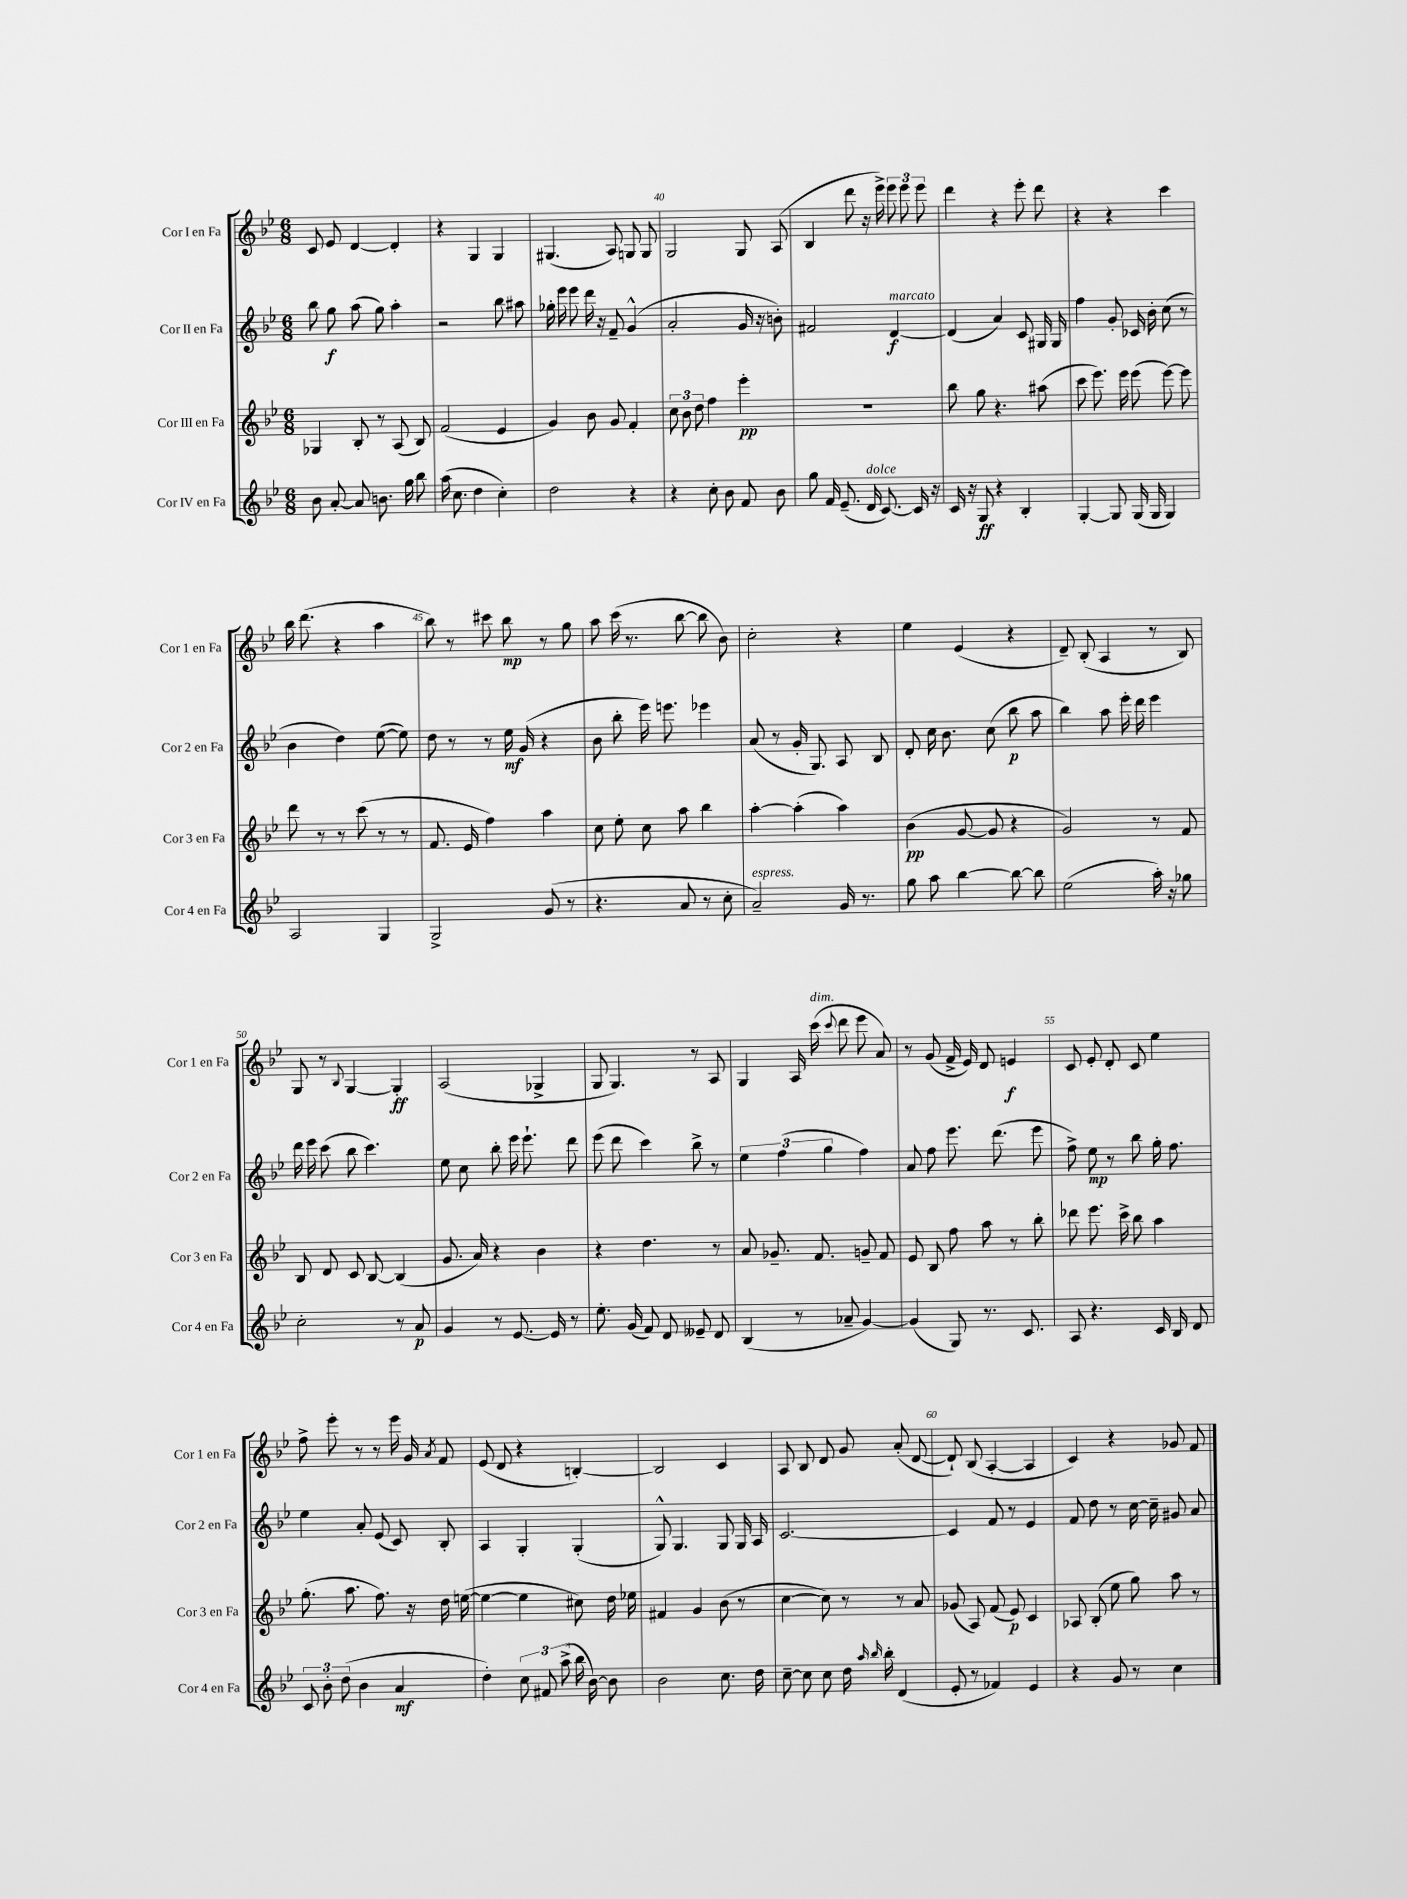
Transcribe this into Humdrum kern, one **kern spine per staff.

**kern	**kern	**kern	**kern
*staff4	*staff3	*staff2	*staff1
*clefG2	*clefG2	*clefG2	*clefG2
*k[b-e-]	*k[b-e-]	*k[b-e-]	*k[b-e-]
*M6/8	*M6/8	*M6/8	*M6/8
8b-\	4G-/	8bb-\	8c/
[8a'/	.	8gg\	8e-/
8a/]	8B-'/	(8aa\	[4d/
8.b\	8r	8gg\)	.
.	(8A/	4aa'\	4d'/]
16gg\	.	.	.
8bb-\	8B-/)	.	.
=	=	=	=
(16aa\	(2f/	2r	4r
8.cc\	.	.	.
4dd\	.	.	4G/
4cc'\)	4e-/	8bb-\	4G/
.	.	8aa#\	.
=	=	=	=
2dd\	4g/)	16gg-'\	(4.G#/
.	.	16eee-\	.
.	.	8eee-\	.
.	8b-\	16ddd\	.
.	.	16r	.
.	8g/	8f~/	8A/)
4r	4f'/	(4g^^/	8G/
.	.	.	8G/
=	=	=	=
4r	12cc\	2a'/	2G/
.	12b-\	.	.
.	12dd\	.	.
8cc'\	4ff\	.	.
8b-\	.	.	.
8f/	4eee-'\	16g/	8G/
.	.	16r	.
8b-\	.	8b'\)	(8A/
=	=	=	=
8gg\	2.r	2f#/	4B-/
16f/	.	.	.
(8.e-~/	.	.	.
.	.	.	8ddd\
16d/	.	.	16r
[8.c/)	.	.	16eee-^\)
.	.	[4d/	12eee-\
.	.	.	12eee-\
16c/]	.	.	.
.	.	.	12eee-\
16r	.	.	.
=	=	=	=
16c/	8bb-\	(4d/]	4ddd\
16r	.	.	.
8G/	8gg\	.	.
4r	4.r	4a/)	4r
4B-'/	.	8c/	8eee-'\
.	(8aa#\	16G#/	8ddd\
.	.	16G#/	.
=	=	=	=
[4G'/	8ccc\	4ff\	4r
.	8.eee-\)	.	.
8G/]	.	8g'/	4r
.	16eee-\	.	.
(16G/	(8eee-\	16c-/	.
16G/	.	16b-'\	.
4G/)	[8eee-\)	(8cc\	4ccc\
.	8eee-\]	8r	.
=	=	=	=
2A/	8ddd\	4b-\	16bb-\
.	.	.	(8.ddd\
.	8r	.	.
.	8r	4dd\)	4r
.	(8ccc\	.	.
4G/	8r	([8ee-\	4aa\
.	8r	8ee-\])	.
=	=	=	=
2G^/	8.f/	8dd\	8bb-\)
.	.	8r	8r
.	16e-/	.	.
.	4ff\)	8r	8ccc#\
.	.	16ee-\	8bb-\
.	.	(16g/	.
(8g/	4aa\	4r	8r
8r	.	.	8gg\
=	=	=	=
4.r	8cc\	8b-\	8aa\
.	8ee-'\	8bb-'\	(16ccc\
.	.	.	8.r
.	8cc\	16eee-\)	.
.	.	8.eee\	.
8a/	8aa\	.	[8bb-\
8r	4bb-\	4eee-\	8bb-\]
8cc'\	.	.	8b-\)
=	=	=	=
2a~/)	[4aa'\	(8a/	2cc'\
.	.	8r	.
.	(4aa'\]	16g'/	.
.	.	8.G/)	.
16g/	4aa\)	8A/	4r
8.r	.	.	.
.	.	8B-/	.
=	=	=	=
8gg\	(4b-\	8d'/	4ee-\
8aa\	.	16cc\	.
.	.	8.b-\	.
[4bb-\	[8g/	.	(4e-/
.	8g/]	(8cc\	.
8bb-\_	4r	8bb-\	4r
8bb-\]	.	8aa\	.
=	=	=	=
(2ee-\	2g/)	4bb-\)	8d~/)
.	.	.	(8B-'/
.	.	8aa\	4A/
.	.	16eee-'\	.
.	.	16ddd\	.
16aa'\)	8r	4eee-\	8r
16r	.	.	.
8gg-\	8f/	.	8B-/)
=	=	=	=
2cc'\	8B-/	16ddd\	8G/
.	.	16eee-\	.
.	8d/	(8ccc\	8r
.	.	.	8qqB-/
.	8c/	8bb-\	[4G/
.	[8B-/	4.ccc\)	.
8r	(4B-/]	.	4G'/]
8a/	.	.	.
=	=	=	=
4g/	8.g/	8ee-\	(2A/
.	.	8cc\	.
.	16a/)	.	.
8r	4r	8bb-'\	.
[8.e-/	.	16eee-\	.
.	.	8.eee-`\	.
.	4b-\	.	4G-^/
16e-/]	.	.	.
8r	.	8ddd\	.
=	=	=	=
8.ee-'\	4r	(8eee-\	8G/
.	.	8ddd\	4.G/)
(16g/	.	.	.
8f/)	4.dd\	4ccc\)	.
8d/	.	.	.
8e--~/	.	8bb-^\	8r
8d/	8r	8r	8A/
=	=	=	=
(4B-/	8a/	6ee-\	4G/
.	8.g-~/	.	.
.	.	(6ff\	.
8r	.	.	16A/
.	8.f/	.	(16ccc\
.	.	6gg\	.
.	.	.	8qqccc/
8a-~/	.	.	8ddd\
[4g/)	8g~/	4ff\)	8eee-\
.	8f/	.	8a/)
=	=	=	=
(4g/]	8e-/	8a/	8r
.	8B-/	8ff\	(8g/
8G/)	8ff\	8.eee-\	16f^/
.	.	.	16e-/)
8.r	8aa\	.	8d/
.	.	(8.ddd\	.
.	8r	.	4e/
8.c/	.	.	.
.	8bb-'\	8eee-\	.
=	=	=	=
8A/	8ddd-\	8ff^\)	8c/
4.r	8.eee-\	8ee-\	8e-'/
.	.	8r	8d'/
.	16ccc^\	.	.
.	8bb-\	8bb-\	8c/
16c/	4aa\	16gg'\	4ee-\
16B-/	.	8.ff\	.
8d/	.	.	.
=	=	=	=
12c/	(8.gg'\	4ee-\	8ff^\
12b-'\	.	.	.
.	.	.	8eee-'\
(12dd\	.	.	.
.	8.aa\	.	.
4b-\	.	8a'/	8r
.	8.ff\)	(8e-/	8r
4a/	.	8c/)	16eee-\
.	16r	.	16g/
.	.	.	8qa/
.	16dd\	8B-'/	8f/
.	([16ee\	.	.
=	=	=	=
4dd'\)	4ee\_	4A/	(8e-/
.	.	.	8d/
12cc\	4ee\]	4G'/	4r
12f#/	.	.	.
(12aa^\	.	.	.
16bb-\	8cc#\)	(4G'/	[4B'/)
[16b-\)	.	.	.
8b-\]	16dd\	.	.
.	16ee-\	.	.
=	=	=	=
2b-\	4f#/	8G^^/)	2B/]
.	.	4.G/	.
.	4g/	.	.
8.cc\	(8b-\	8G/	4c/
.	8r	16G/	.
16dd\	.	16A/	.
=	=	=	=
[8cc~\	[4cc\	[2.c/	8A/
8cc\]	.	.	8B-/
8cc\	8cc\])	.	8d/
16dd\	8r	.	8g/
16qqaa/	.	.	.
16qqbb-/	.	.	.
16bb-'\	.	.	.
(4d/	8r	.	(8a'/
.	8a/	.	[8d/
=	=	=	=
8e-'/	(8g-/	4c/]	8d`/])
8r	8A/)	.	(8B-/
4f-/)	(8f/	8f/	[4A'/
.	8e-/)	8r	.
4e-/	4c/	4e-/	4A/]
=	=	=	=
4r	8A-/	8f/	4c/)
.	(8B-'/	8dd\	.
8g/	8ee-\	8r	4r
8r	8gg\)	[16cc\	.
.	.	16cc~\]	.
4cc\	8aa\	8g#/	8g-/
.	8r	8a/	8f/
==	==	==	==
*-	*-	*-	*-
